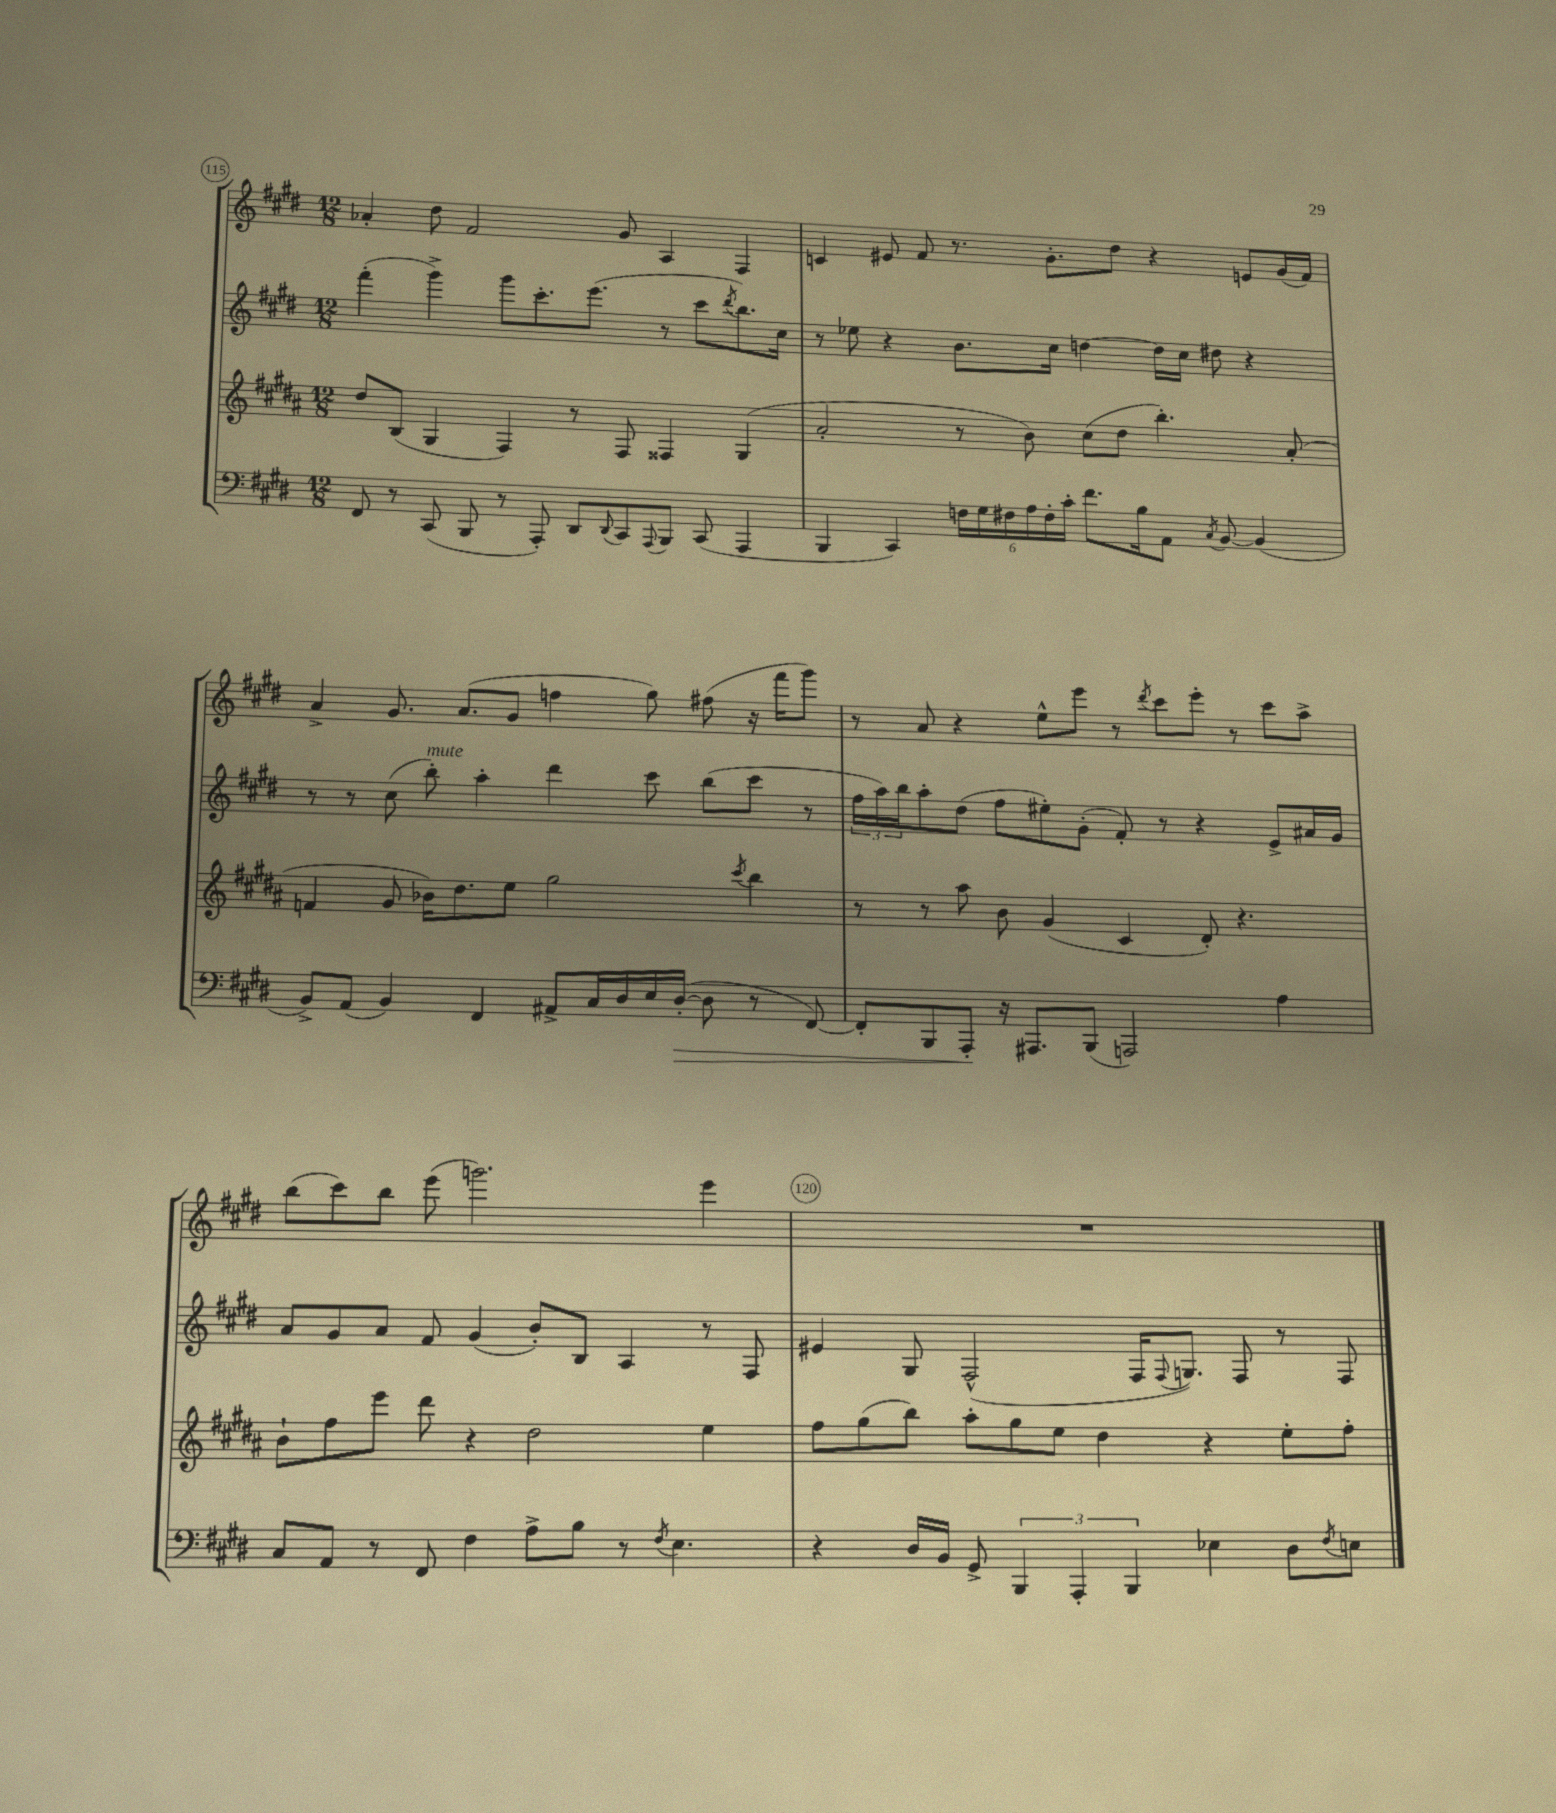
<<
\new StaffGroup <<
\new Staff = "s0" {
    \clef treble \key e \major \numericTimeSignature \time 12/8
    aes'4-. dis''8 fis'2 gis'8 a4 fis4 |
    c'4 eis'8 fis'8 r8. gis'8.-. dis''8 r4 e'8 gis'16( fis'16) |
    a'4-> gis'8. a'8.( gis'8 f''4 gis''8) fis''8( r16 fis'''16 gis'''8) |
    r8 a'8 r4 e''8-^ e'''8 r8 \acciaccatura { dis'''8 } cis'''8 e'''8-. r8 cis'''8 a''8-> |
    b''8( cis'''8) b''8 e'''8( g'''2.) e'''4 |
    R1. \bar "|." |
}
\new Staff = "s1" {
    \clef treble \key e \major \numericTimeSignature \time 12/8
    fis'''4-.( gis'''4->) gis'''8 cis'''8.-. e'''8.( r8 cis'''8 \acciaccatura { dis'''8 } b''8.) cis''16 |
    r8 ees''8 r4 b'8. cis''16 d''4~ d''16 cis''16 dis''8 r4 |
    r8 r8 cis''8( b''8-.^\markup { \italic "mute" }) a''4-. dis'''4 cis'''8 b''8( cis'''8 r8 |
    \tuplet 3/2 { fis''16 a''16) b''16 } a''8-. dis''8( fis''8 eis''8-.) gis'8-.( fis'8-.) r8 r4 e'8-> ais'16 gis'16 |
    a'8 gis'8 a'8 fis'8 gis'4( b'8-.) b8 a4 r8 fis8 |
    eis'4 gis8 fis2-^( fis16 \appoggiatura { fis8 } g8.) fis8 r8 fis8 \bar "|." |
}
\new Staff = "s2" {
    \clef treble \key b \major \numericTimeSignature \time 12/8
    dis''8 b8( gis4 fis4) r8 fis8 fisis4 gis4( |
    ais'2-. r8 b'8) cis''8( dis''8 b''4.-.) ais'8-.( |
    f'4 gis'8 bes'16) dis''8. e''8 gis''2 \acciaccatura { cis'''8 } b''4 |
    r8 r8 ais''8 b'8 gis'4( cis'4 dis'8-.) r4. |
    b'8-! fis''8 e'''8 dis'''8 r4 dis''2 e''4 |
    fis''8 gis''8( b''8) ais''8-. gis''8 e''8 dis''4 r4 e''8-. fis''8-. \bar "|." |
}
\new Staff = "s3" {
    \clef bass \key e \major \numericTimeSignature \time 12/8
    fis,8 r8 cis,8( b,,8 r8 a,,8-.) dis,8 \appoggiatura { dis,8 } cis,8 \appoggiatura { a,,8 } b,,8 cis,8( a,,4 |
    b,,4 cis,4) \tuplet 6/4 { f16 gis16 fis16 a16 fis16-. cis'16-. } fis'8. b16 a,8 \acciaccatura { cis8 } b,8~ b,4( |
    b,8->) a,8( b,4) fis,4 ais,8-> cis16 dis16 e16 dis16~-.\>( dis8 r8 fis,8~) |
    fis,8-. b,,8 a,,8-.\! r16 ais,,8. b,,8( a,,2) a4 |
    cis8 a,8 r8 fis,8 fis4 a8-> b8 r8 \acciaccatura { fis8 } e4. |
    r4 dis16 b,16 gis,8-> \tuplet 3/2 { b,,4 a,,4-. b,,4 } ees4 dis8 \acciaccatura { fis8 } e8 \bar "|." |
}
>>
>>
\layout { \context { \Score currentBarNumber = #115 \override BarNumber.break-visibility = ##(#f #t #t) barNumberVisibility = #(every-nth-bar-number-visible 5) \override BarNumber.stencil = #(make-stencil-circler 0.1 0.3 ly:text-interface::print) } }
